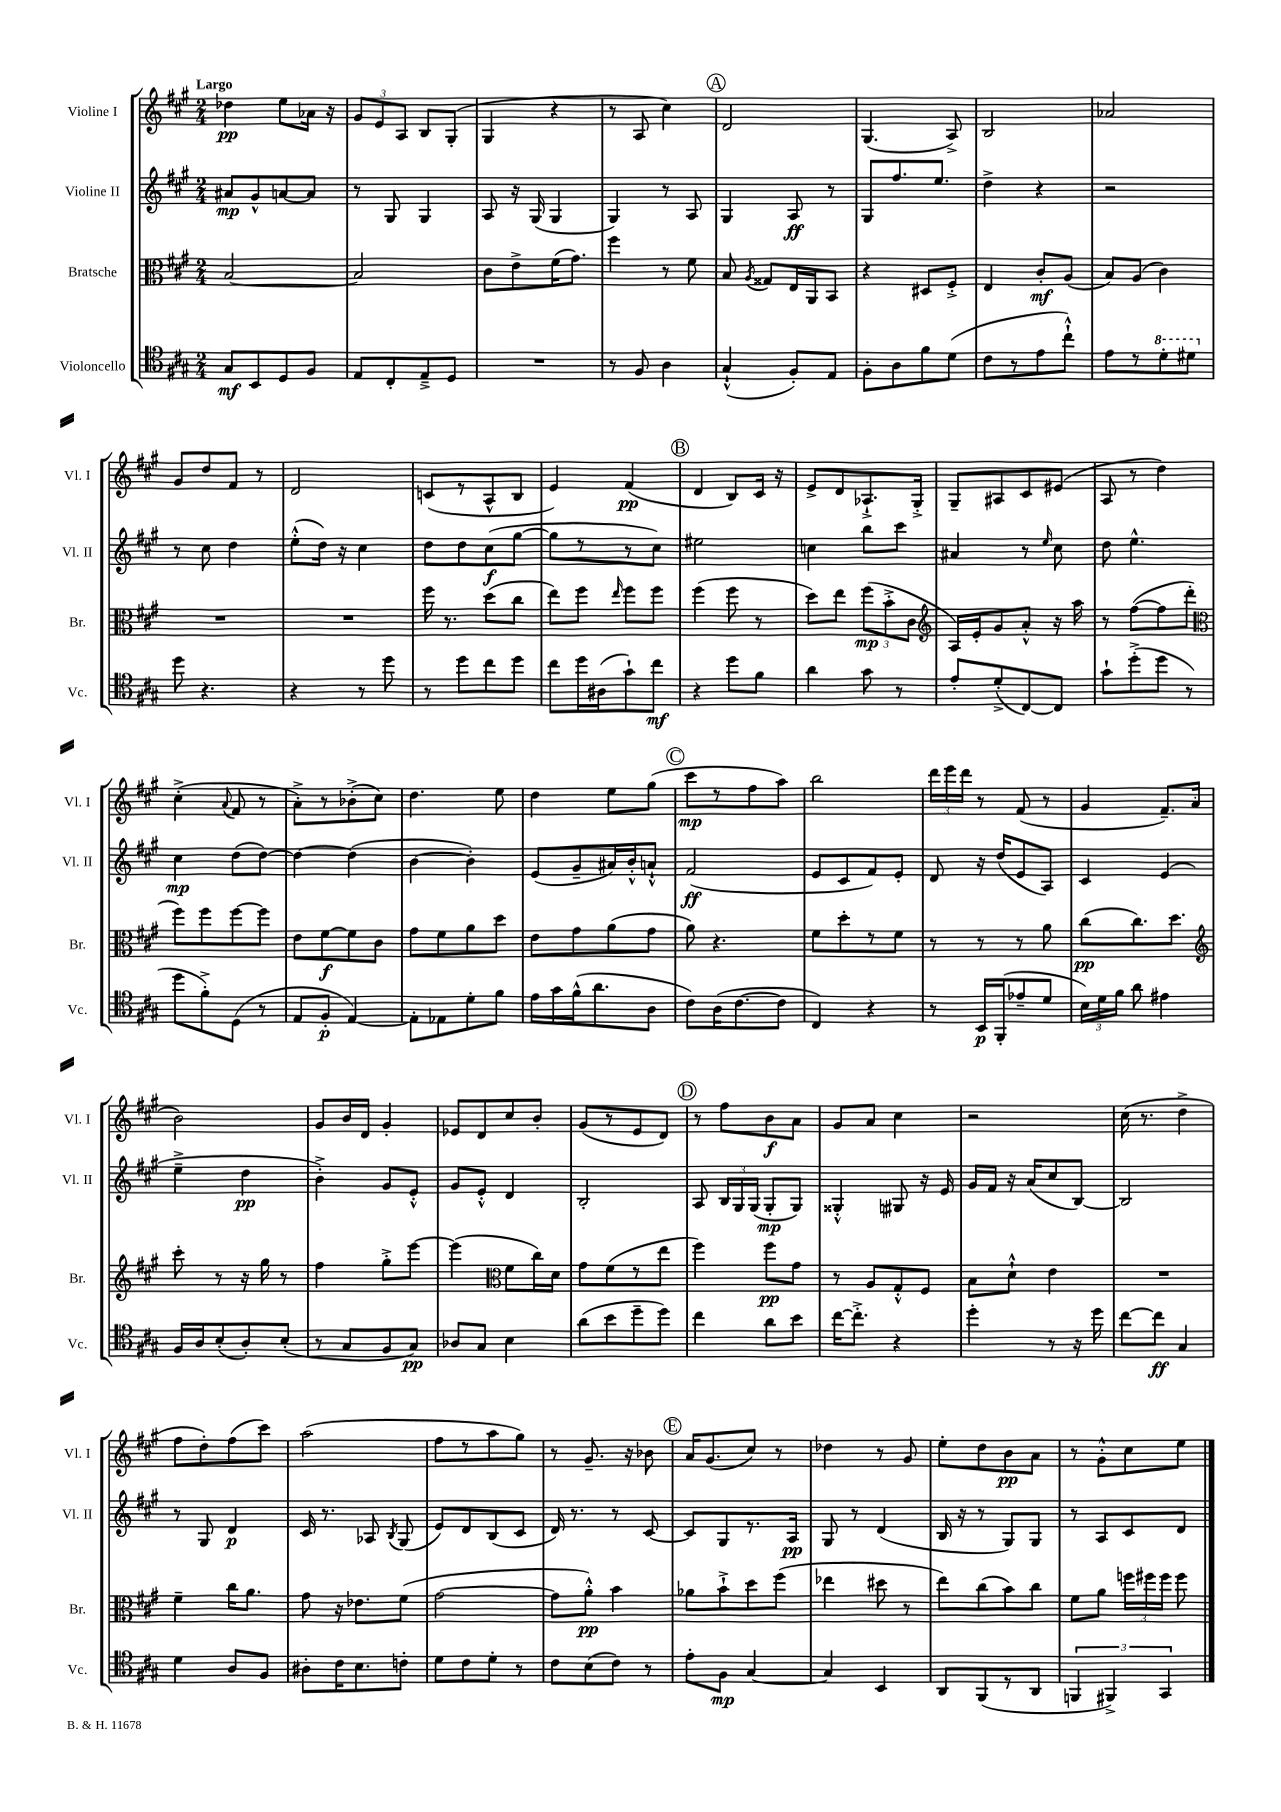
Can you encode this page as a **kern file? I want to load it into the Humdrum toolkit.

**kern	**dynam	**kern	**dynam	**kern	**dynam	**kern	**dynam
*part4	*part4	*part3	*part3	*part2	*part2	*part1	*part1
*staff4	*staff4	*staff3	*staff3	*staff2	*staff2	*staff1	*staff1
*I"Violoncello	*	*I"Bratsche	*	*I"Violine II	*	*I"Violine I	*
*I'Vc.	*	*I'Br.	*	*I'Vl. II	*	*I'Vl. I	*
*clefC4	*	*clefC3	*	*clefG2	*	*clefG2	*
*k[f#c#g#]	*	*k[f#c#g#]	*	*k[f#c#g#]	*	*k[f#c#g#]	*
*M2/4	*	*M2/4	*	*M2/4	*	*M2/4	*
=1	=1	=1	=1	=1	=1	=1	=1
!	!	!	!	!	!	!LO:TX:a:B:t=Largo	!
8G#/L	mf	[2B/	.	8a#X/L	mp	4dd-X\	pp
8BB/	.	.	.	8g#^^/	.	.	.
8D/	.	.	.	[8an/	.	8ee\L	.
8F#/J	.	.	.	8a/J]	.	16a-X\Jk	.
.	.	.	.	.	.	16r	.
=2	=2	=2	=2	=2	=2	=2	=2
8E/L	.	2B/]	.	8r	.	12g#/L	.
.	.	.	.	.	.	12e/	.
8C#'/	.	.	.	8G#/	.	.	.
.	.	.	.	.	.	12A/J	.
8E~^/	.	.	.	4G#/	.	8B/L	.
8D/J	.	.	.	.	.	(8G#'/J	.
=3	=3	=3	=3	=3	=3	=3	=3
2r	.	8c#\L	.	8A/	.	4G#/	.
.	.	8e^\	.	16r	.	.	.
.	.	.	.	(16G#/	.	.	.
.	.	(16f#\K	.	4G#/	.	4r	.
.	.	8.g#\J)	.	.	.	.	.
=4	=4	=4	=4	=4	=4	=4	=4
8r	.	4ff#\	.	4G#/)	.	8r	.
8F#/	.	.	.	.	.	8A/	.
4A\	.	8r	.	8r	.	4cc#\)	.
.	.	8f#\	.	8A/	.	.	.
!!LO:REH:place=s1:t=A
=5	=5	=5	=5	=5	=5	=5	=5
(4G#`^^/	.	8B/	.	4G#/	.	2d/	.
.	.	8qA/	.	.	.	.	.
.	.	8G##X/L	.	.	.	.	.
8F#'/L)	.	16E/L	.	8A/	ff	.	.
.	.	16AA/J	.	.	.	.	.
8E/J	.	8BB/J	.	8r	.	.	.
=6	=6	=6	=6	=6	=6	=6	=6
8F#'\L	.	4r	.	8G#/L	.	(4.G#/	.
8A\	.	.	.	8.ff#/	.	.	.
8f#\	.	8D#X/L	.	.	.	.	.
.	.	.	.	8.ee/J	.	.	.
(8d\J	.	8F#'^/J	.	.	.	8A^/)	.
=7	=7	=7	=7	=7	=7	=7	=7
8c#\L	.	4E/	.	4dd^\	.	2B/	.
8r	.	.	.	.	.	.	.
8e\	.	8c#'/L	mf	4r	.	.	.
8cc#`^^\J)	.	(8A/J	.	.	.	.	.
=8	=8	=8	=8	=8	=8	=8	=8
8e\L	.	8B/L)	.	2r	.	2a-X/	.
8r	.	(8A/J	.	.	.	.	.
*8va	*	*	*	*	*	*	*
8dd'\	.	4c#\)	.	.	.	.	.
8dd#X\J	.	.	.	.	.	.	.
!!LO:LB:g=z
=9	=9	=9	=9	=9	=9	=9	=9
*X8va	*	*	*	*	*	*	*
8dd\	.	2r	.	8r	.	8g#/L	.
4.r	.	.	.	8cc#\	.	8dd/	.
.	.	.	.	4dd\	.	8f#/J	.
.	.	.	.	.	.	8r	.
=10	=10	=10	=10	=10	=10	=10	=10
4r	.	2r	.	(8ee'^^\L	.	2d/	.
.	.	.	.	16dd\Jk)	.	.	.
.	.	.	.	16r	.	.	.
8r	.	.	.	4cc#\	.	.	.
8dd\	.	.	.	.	.	.	.
=11	=11	=11	=11	=11	=11	=11	=11
8r	.	16ff#\	.	8dd\L	.	(8cn/L	.
.	.	8.r	.	.	.	.	.
8dd\L	.	.	.	8dd\	.	8r	.
8cc#\	.	(8dd\L	.	(8cc#\	f	8A^^/	.
8dd\J	.	8cc#\J	.	[8gg#\J	.	8B/J	.
=12	=12	=12	=12	=12	=12	=12	=12
8cc#\L	.	8ee\L)	.	8gg#\L]	.	4e/)	.
16dd\L	.	8ff#\J	.	8r	.	.	.
(16A#X\J	.	.	.	.	.	.	.
.	.	16qqee/	.	.	.	.	.
8g#`\)	.	8ff#\L	.	8r	.	(4f#/	pp
8cc#\J	mf	8ff#\J	.	8cc#\J)	.	.	.
!!LO:REH:place=s1:t=B
=13	=13	=13	=13	=13	=13	=13	=13
4r	.	(4ff#\	.	2ee#X\	.	4d/	.
8dd\L	.	8ff#\	.	.	.	8B/L)	.
8f#\J	.	8r	.	.	.	16c#/Jk	.
.	.	.	.	.	.	16r	.
=14	=14	=14	=14	=14	=14	=14	=14
4a\	.	8dd\L)	.	4ccn\	.	8e^/L	.
.	.	8ee\J	.	.	.	8d/	.
8g#\	.	(12ff#\L	mp	8bb\L	.	8.A-X`^/	.
.	.	12b'^\	.	.	.	.	.
8r	.	.	.	8ccc#\J	.	.	.
.	.	12c#\J	.	.	.	.	.
.	.	.	.	.	.	16G#'^/Jk	.
=15	=15	=15	=15	=15	=15	=15	=15
*	*	*clefG2	*	*	*	*	*
8e'/L	.	16A/LL)	.	4a#X/	.	8G#~/L	.
.	.	16e'/J	.	.	.	.	.
(8d'^/	.	8g#/	.	.	.	8A#X/	.
[8C#/)	.	8a'^^/J	.	8r	.	8c#/	.
.	.	.	.	16qqee/	.	.	.
8C#/J]	.	16r	.	8cc#\	.	(8e#X/J	.
.	.	16aa\	.	.	.	.	.
=16	=16	=16	=16	=16	=16	=16	=16
8g#`\L	.	8r	.	8dd\	.	8A/	.
(8dd'^\	.	([8ff#\L	.	4.ee^^\	.	8r	.
8dd\J	.	8ff#\]	.	.	.	4dd\)	.
8r	.	8ddd'\J	.	.	.	.	.
!!LO:LB:g=z
=17	=17	=17	=17	=17	=17	=17	=17
*	*	*clefC3	*	*	*	*	*
8dd\L	.	8ff#\L)	.	4cc#\	mp	(4cc#'^\	.
8f#'^\)	.	8ff#\	.	.	.	.	.
.	.	.	.	.	.	8qqa/	.
(8D\J	.	[8ff#\	.	(8dd\L	.	8f#/	.
8r	.	8ff#\J]	.	[8dd\J)	.	8r	.
=18	=18	=18	=18	=18	=18	=18	=18
8E/L	.	8e\L	.	4dd\_	.	8a'^\L)	.
8F#'/J	p	[8f#\	f	.	.	8r	.
[4E/)	.	8f#\]	.	(4dd\]	.	(8b-X'^\	.
.	.	8c#\J	.	.	.	8cc#\J)	.
=19	=19	=19	=19	=19	=19	=19	=19
8E'\L]	.	8g#\L	.	[4b\	.	4.dd\	.
8E-X\	.	8f#\	.	.	.	.	.
8d'\	.	8a\	.	4b'\])	.	.	.
8f#\J	.	8dd\J	.	.	.	8ee\	.
=20	=20	=20	=20	=20	=20	=20	=20
16e\LL	.	8e\L	.	(8e/L	.	4dd\	.
16g#\	.	.	.	.	.	.	.
(16f#^^\J	.	8g#\	.	8g#~/	.	.	.
8.a\	.	.	.	.	.	.	.
.	.	(8a\	.	16a#X/L)	.	8ee\L	.
.	.	.	.	16b'^^/J	.	.	.
8A\J	.	8g#\J	.	8an`^^/J	.	(8gg#\J	.
!!LO:REH:place=s1:t=C
=21	=21	=21	=21	=21	=21	=21	=21
8c#\L)	.	8a\)	.	(2f#/	ff	8ccc#\L	mp
(16A\K	.	4.r	.	.	.	8r	.
[8.c#\	.	.	.	.	.	.	.
.	.	.	.	.	.	8ff#\	.
8c#\J]	.	.	.	.	.	8aa\J)	.
=22	=22	=22	=22	=22	=22	=22	=22
4C#/)	.	8f#\L	.	8e/L	.	2bb\	.
.	.	8dd'\	.	8c#/	.	.	.
4r	.	8r	.	8f#/)	.	.	.
.	.	8f#\J	.	8e'/J	.	.	.
=23	=23	=23	=23	=23	=23	=23	=23
8r	.	8r	.	8d/	.	24ddd\LL	.
.	.	.	.	.	.	24eee\	.
.	.	.	.	.	.	24ddd\JJ	.
16BB/LL	p	8r	.	16r	.	8r	.
(16FF#'/J	.	.	.	(16dd/KL	.	.	.
8e-X~/	.	8r	.	8e/	.	(8f#/	.
8d/J	.	8a\	.	8A/J)	.	8r	.
=24	=24	=24	=24	=24	=24	=24	=24
24B\LL)	.	(8cc#\L	pp	4c#/	.	4g#/	.
24d\	.	.	.	.	.	.	.
24f#\JJ	.	.	.	.	.	.	.
8a\	.	8.cc#\)	.	.	.	.	.
4e#X\	.	.	.	(4e/	.	8.f#~/L)	.
.	.	8.dd\J	.	.	.	.	.
.	.	.	.	.	.	(16a/Jk	.
!!LO:LB:g=z
=25	=25	=25	=25	=25	=25	=25	=25
*	*	*clefG2	*	*	*	*	*
16F#/LL	.	8ccc#'\	.	4ee~^\	.	2b\)	.
16A/J	.	.	.	.	.	.	.
(8B'/	.	8r	.	.	.	.	.
8A'/)	.	16r	.	4dd\	pp	.	.
.	.	16gg#\	.	.	.	.	.
(8B'/J	.	8r	.	.	.	.	.
=26	=26	=26	=26	=26	=26	=26	=26
8r	.	4ff#\	.	4b'^\)	.	8g#/L	.
8G#/L	.	.	.	.	.	16b/L	.
.	.	.	.	.	.	16d/JJ	.
8F#/	.	8gg#'^\L	.	8g#/L	.	4g#'/	.
8G#/J)	pp	[8eee\J	.	8e'^^/J	.	.	.
=27	=27	=27	=27	=27	=27	=27	=27
8A-X/L	.	(4eee\]	.	8g#/L	.	8e-X/L	.
8G#/J	.	.	.	8e'^^/J	.	8d/	.
*	*	*clefC3	*	*	*	*	*
4B\	.	8f#\L	.	4d/	.	8cc#/	.
.	.	16cc#\L)	.	.	.	8b'/J	.
.	.	16d\JJ	.	.	.	.	.
=28	=28	=28	=28	=28	=28	=28	=28
(8a\L	.	8g#\L	.	2B'/	.	(8g#/L	.
8b\	.	(8f#\	.	.	.	8r	.
8dd~\	.	8r	.	.	.	8e/	.
8dd\J)	.	8ee\J	.	.	.	8d/J)	.
!!LO:REH:place=s1:t=D
=29	=29	=29	=29	=29	=29	=29	=29
4cc#\	.	4ff#\)	.	8A/	.	8r	.
.	.	.	.	24B/LL	.	8ff#\L	.
.	.	.	.	24G#/	.	.	.
.	.	.	.	(24G#/JJ	.	.	.
8a\L	.	8ff#\L	pp	8G#'/L	mp	8b\	f
8b\J	.	8g#\J	.	8G#/J)	.	8a\J	.
=30	=30	=30	=30	=30	=30	=30	=30
[16cc#\KL	.	8r	.	4G##X'^^/	.	8g#/L	.
8.cc#'^\J]	.	.	.	.	.	.	.
.	.	8A/L	.	.	.	8a/J	.
4r	.	8G#'^^/	.	8G#X/	.	4cc#\	.
.	.	8F#/J	.	16r	.	.	.
.	.	.	.	16e/	.	.	.
=31	=31	=31	=31	=31	=31	=31	=31
4dd'\	.	8B\L	.	16g#/LL	.	2r	.
.	.	.	.	16f#/JJ	.	.	.
.	.	8d`^^\J	.	16r	.	.	.
.	.	.	.	(16a/KL	.	.	.
8r	.	4e\	.	8cc#/	.	.	.
16r	.	.	.	[8B/J)	.	.	.
16dd\	.	.	.	.	.	.	.
=32	=32	=32	=32	=32	=32	=32	=32
[8cc#\L	.	2r	.	2B/]	.	(16cc#\	.
.	.	.	.	.	.	8.r	.
8cc#\J]	ff	.	.	.	.	.	.
4G#/	.	.	.	.	.	4dd^\	.
!!LO:LB:g=z
=33	=33	=33	=33	=33	=33	=33	=33
4d\	.	4f#~\	.	8r	.	8ff#\L	.
.	.	.	.	8G#/	.	8dd'\)	.
8A/L	.	16cc#\KL	.	4d/	p	(8ff#\	.
.	.	8.a\J	.	.	.	.	.
8F#/J	.	.	.	.	.	8ccc#\J)	.
=34	=34	=34	=34	=34	=34	=34	=34
8A#X'\L	.	8g#\	.	16c#/	.	(2aa\	.
.	.	.	.	8.r	.	.	.
16c#\K	.	16r	.	.	.	.	.
8.B\	.	8.e-X\L	.	.	.	.	.
.	.	.	.	8A-X/	.	.	.
.	.	.	.	8qB/	.	.	.
8cn'\J	.	(8f#\J	.	(8G#/	.	.	.
=35	=35	=35	=35	=35	=35	=35	=35
8d\L	.	[2g#\	.	8e/L)	.	8ff#\L	.
8c#\	.	.	.	8d/	.	8r	.
8d'\J	.	.	.	(8B/	.	8aa\	.
8r	.	.	.	8c#/J	.	8gg#\J)	.
=36	=36	=36	=36	=36	=36	=36	=36
8c#\L	.	8g#\L]	.	16d/)	.	8r	.
.	.	.	.	8.r	.	.	.
(8B\	.	8a'^^\J)	pp	.	.	8.g#~/	.
8c#\J)	.	4b\	.	8r	.	.	.
.	.	.	.	.	.	16r	.
8r	.	.	.	[8c#/	.	8b-X\	.
!!LO:REH:place=s1:t=E
=37	=37	=37	=37	=37	=37	=37	=37
8e'\L	.	8a-X\L	.	8c#/L]	.	16a/KL	.
.	.	.	.	.	.	(8.g#/	.
8F#\J	mp	8b`^\	.	8G#/	.	.	.
[4G#/	.	8dd\	.	8.r	.	8cc#/J)	.
.	.	(8ff#\J	.	.	.	8r	.
.	.	.	.	16A/Jk	pp	.	.
=38	=38	=38	=38	=38	=38	=38	=38
4G#/]	.	4ee-X\	.	8G#/	.	4dd-X\	.
.	.	.	.	8r	.	.	.
4BB/	.	8dd#X\	.	(4d/	.	8r	.
.	.	8r	.	.	.	8g#/	.
=39	=39	=39	=39	=39	=39	=39	=39
8AA/L	.	8ee\L)	.	16B/	.	8ee'\L	.
.	.	.	.	16r	.	.	.
(8FF#/	.	(8cc#\	.	8r	.	8dd\	.
8r	.	8b\)	.	8G#/L)	.	8b\	pp
8AA/J	.	8cc#\J	.	8G#/J	.	8a\J	.
=40	=40	=40	=40	=40	=40	=40	=40
6FFn/	.	8f#\L	.	8r	.	8r	.
.	.	8a\J	.	8A/L	.	8g#'^^\L	.
6FF#X^/)	.	.	.	.	.	.	.
.	.	24ffn\LL	.	8c#/	.	8cc#\	.
.	.	24ff#X\	.	.	.	.	.
6GG#/	.	24ff#\JJ	.	.	.	.	.
.	.	8ff#\	.	8d/J	.	8ee\J	.
==	==	==	==	==	==	==	==
*-	*-	*-	*-	*-	*-	*-	*-
